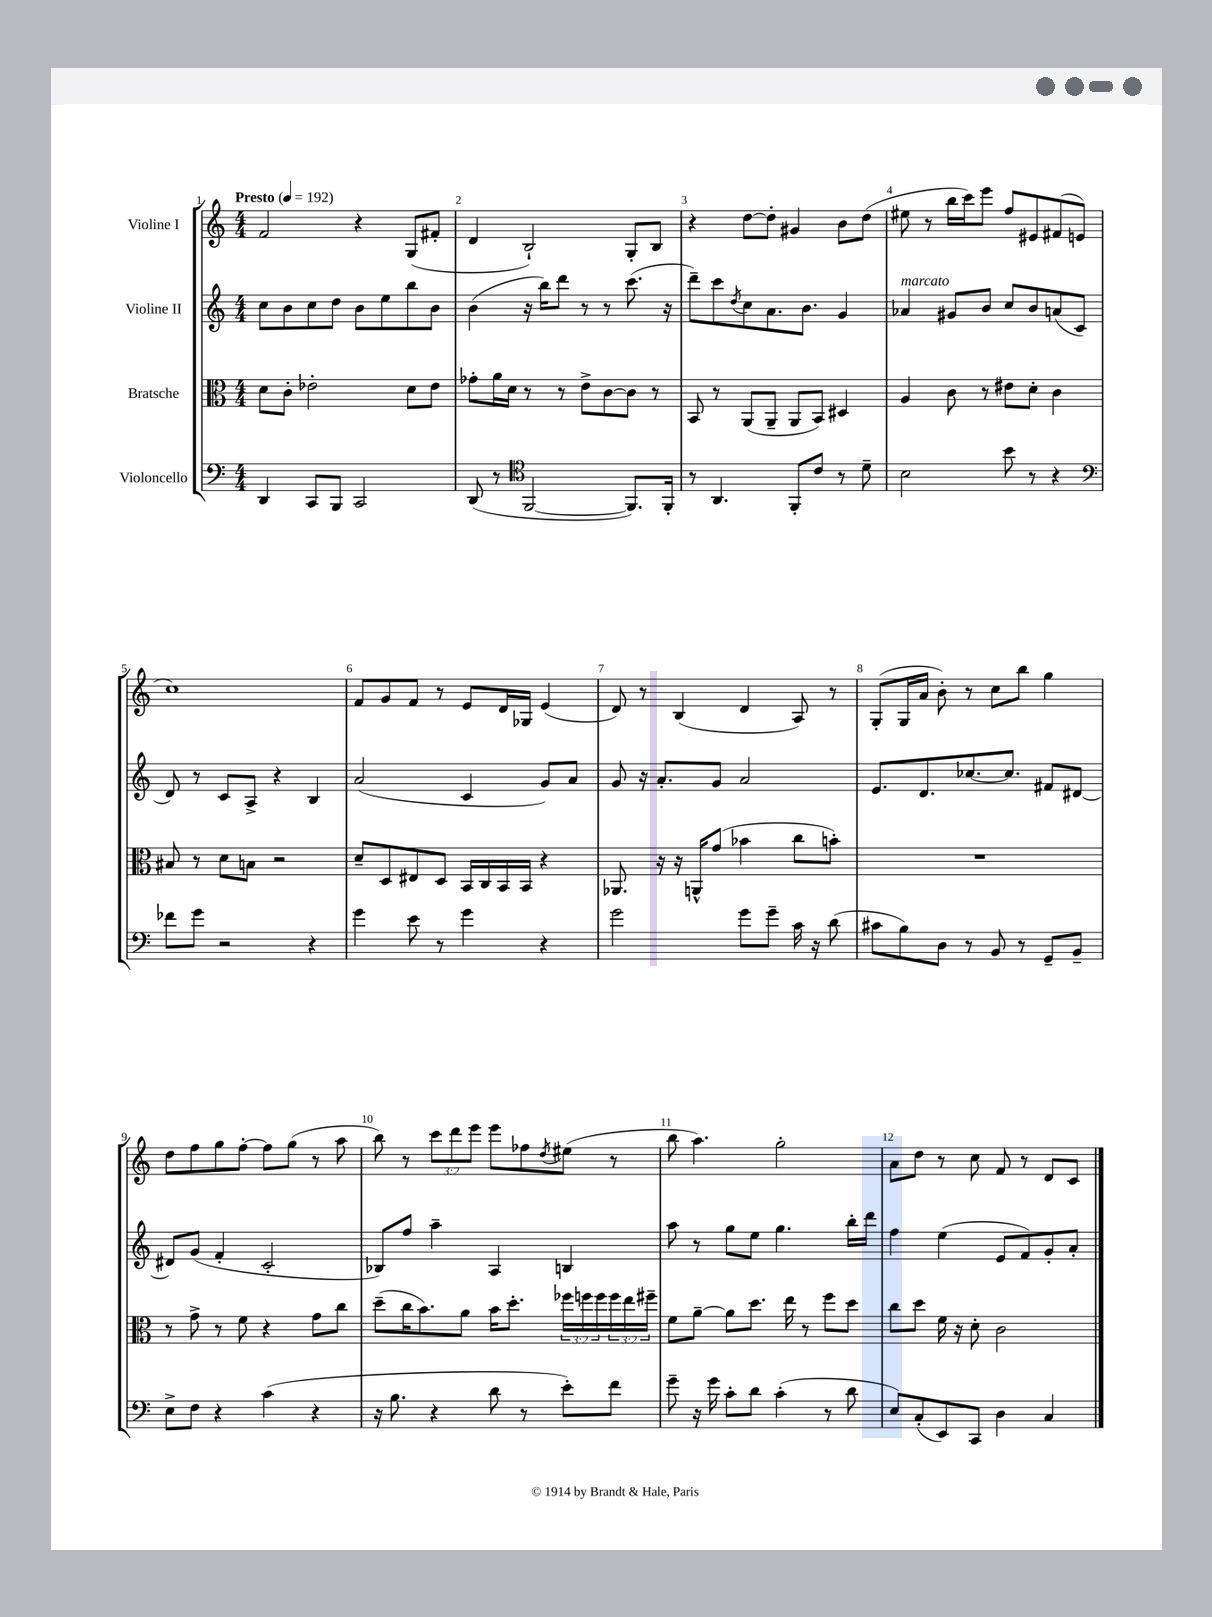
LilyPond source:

<<
\new StaffGroup <<
\new Staff = "s0" \with { instrumentName = "Violine I" } {
    \clef treble \key c \major \numericTimeSignature \time 4/4 \override Staff.TupletNumber.text = #tuplet-number::calc-fraction-text \tempo "Presto" 4 = 192
    f'2 r4 g8( fis'8-. |
    d'4 b2-!) g8-. b8 |
    r4 d''8~ d''8-. gis'4 b'8 d''8( |
    eis''8 r8 b''16 c'''16) e'''8 f''8 eis'8 fis'8( e'8 |
    c''1) |
    f'8 g'8 f'8 r8 e'8 d'16 ges16 e'4( |
    d'8) r8 b4( d'4 a8) r8 |
    g8-.( g16 a'16 b'8-.) r8 c''8 b''8 g''4 |
    d''8 f''8 g''8 f''8~-. f''8 g''8( r8 a''8 |
    b''8) r8 \tuplet 3/2 { c'''8 d'''8 e'''8 } e'''8 fes''8 \acciaccatura { d''8 } eis''8( r8 |
    b''8 a''4.) g''2-. |
    a'8 d''8 r8 c''8 f'8 r8 d'8 c'8 \bar "|." |
}
\new Staff = "s1" \with { instrumentName = "Violine II" } {
    \clef treble \key c \major \numericTimeSignature \time 4/4
    c''8 b'8 c''8 d''8 b'8 e''8 b''8 b'8 |
    b'4( r16 b''16) d'''8 r8 r8 c'''8.( r16 |
    d'''8--) c'''8 \acciaccatura { d''8 } c''8 a'8. b'8. g'4 |
    aes'4^\markup { \italic "marcato" } gis'8 b'8 c''8 b'8 a'8( c'8 |
    d'8) r8 c'8 a8-> r4 b4 |
    a'2( c'4 g'8) a'8 |
    g'8 r16 a'8.-. g'8 a'2 |
    e'8. d'8. ces''8.~ ces''8. fis'8 dis'8~ |
    dis'8 g'8( f'4-. c'2-. |
    bes8) f''8 a''4-- a4 b4 |
    a''8 r8 g''8 e''8 g''4. b''16-. d'''16 |
    f''4 e''4( e'8 f'8) g'8-. a'8-. \bar "|." |
}
\new Staff = "s2" \with { instrumentName = "Bratsche" } {
    \clef alto \key c \major \numericTimeSignature \time 4/4 \override Staff.TupletNumber.text = #tuplet-number::calc-fraction-text
    d'8 c'8-. ees'2-. d'8 ees'8 |
    ges'8-. a'16 d'16 r8 r8 e'8-> c'8~ c'8 r8 |
    b,8 r8 a,8( a,8-- a,8 b,8) dis4 |
    a4 c'8 r8 eis'8 d'8-. c'4 |
    bis8 r8 d'8 b8 r2 |
    d'8-- d8 eis8 d8 b,16 c16 b,16 b,16 r4 |
    aes,8. r16 r16 a,16-^ g'8( bes'4 c''8 b'8-.) |
    R1 |
    r8 g'8-> r8 f'8 r4 g'8 c''8 |
    d''8--( c''16 b'8.) a'8 b'16 d''8.-. \tuplet 3/2 { fes''16 f''16 f''16 } \tuplet 3/2 { f''16 e''16 fis''16-- } |
    f'8 a'8~-- a'8 d''8. e''16 r8 f''8 d''8 |
    c''8 d''8 f'16 r16 d'8-. c'2 \bar "|." |
}
\new Staff = "s3" \with { instrumentName = "Violoncello" } {
    \clef bass \key c \major \numericTimeSignature \time 4/4
    d,4 c,8 b,,8 c,2 |
    d,8( r8 \clef tenor f,2~ f,8.) f,16-. |
    r8 a,4. f,8-. c'8 r8 d'8-- |
    b2 b'8 r8 r4 |
    \clef bass fes'8 g'8 r2 r4 |
    g'4 e'8 r8 g'4 r4 |
    g'2 g'8 g'8-- c'16 r16 d'8( |
    cis'8 b8) d8 r8 b,8 r8 g,8-- b,8-- |
    e8-> f8 r4 c'4( r4 |
    r16 b8. r4 d'8 r8 e'8-.) f'8 |
    g'8-- r16 g'16 c'8-. d'8 c'4-.( r8 d'8 |
    e8) c8-.( e,8) c,8 d4 c4 \bar "|." |
}
>>
>>
\layout { \context { \Score \override BarNumber.break-visibility = ##(#f #t #t) barNumberVisibility = #all-bar-numbers-visible } }
